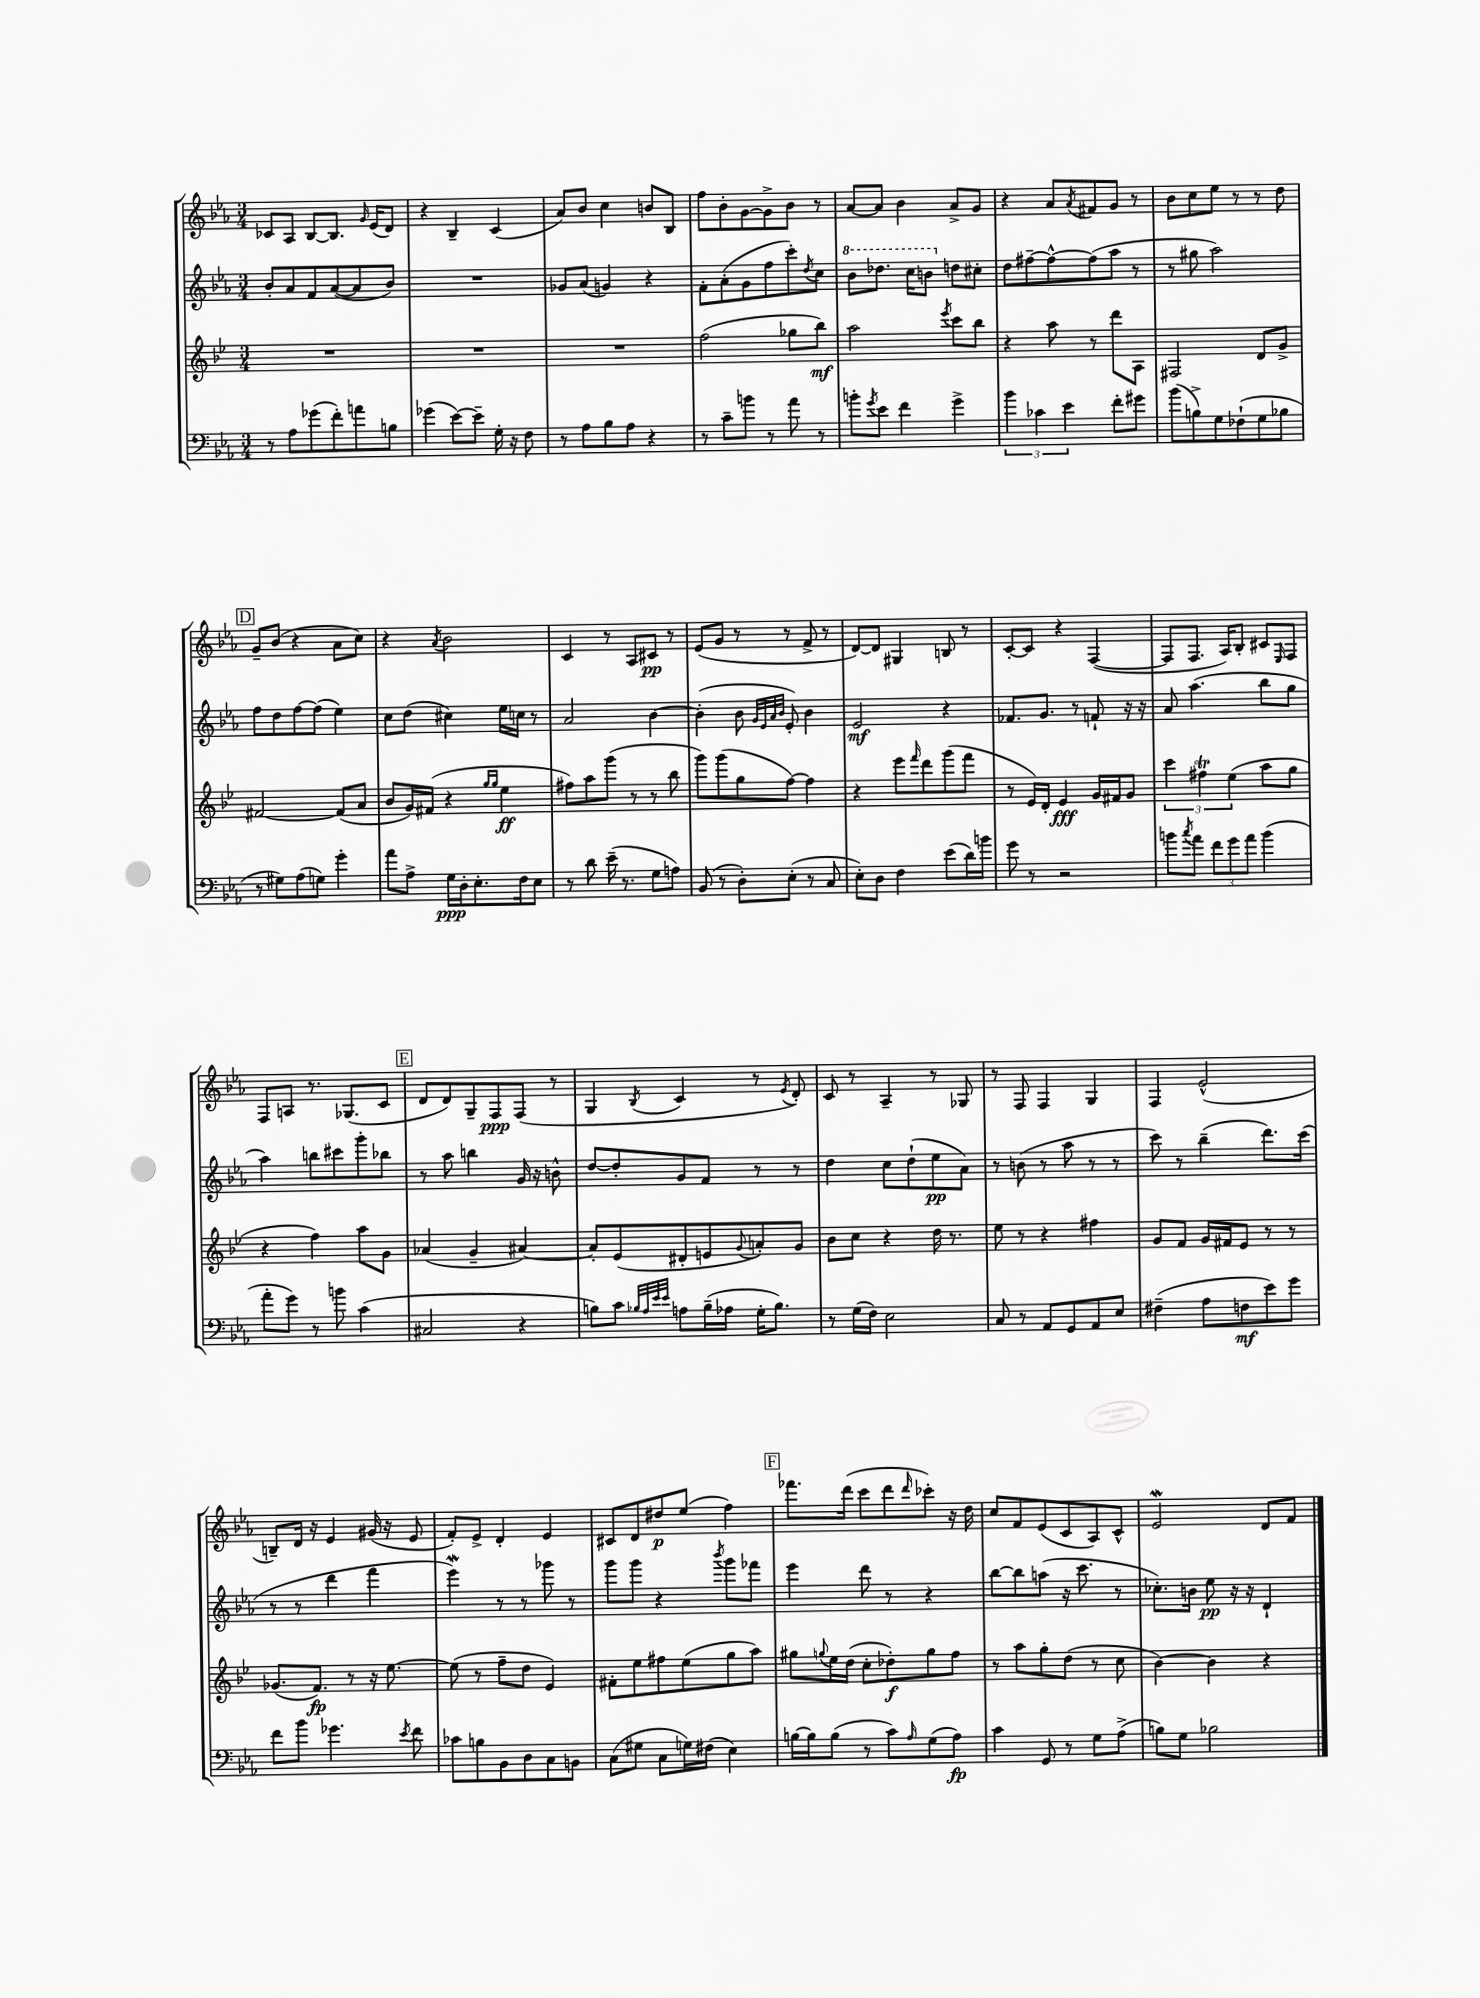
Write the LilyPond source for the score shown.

<<
\new StaffGroup <<
\new Staff = "s0" {
    \clef treble \key ees \major \numericTimeSignature \time 3/4
    ces'8 aes8 bes8~ bes8. \grace { g'16 } ees'16( d'8) |
    r4 bes4-- c'4( |
    aes'8) bes'8 c''4 b'8 bes8 |
    f''8 bes'8-. g'8~ g'8-> bes'8 r8 |
    aes'8~ aes'8 bes'4 aes'8-> g'8 |
    r4 aes'8 \acciaccatura { aes'8 } fis'8 g'8 r8 |
    bes'8 c''8 ees''8 r8 r8 d''8 |
    \mark \markup { \box "D" } g'8-- bes'8( r4 aes'8 c''8) |
    r4 \acciaccatura { aes'8 } bes'2 |
    c'4 r8 aes8 cis'8\pp r8 |
    ees'8( g'8 r8 r8 f'8-> r8 |
    d'8~) d'8 gis4 b8 r8 |
    c'8~-. c'8 r4 f4~( |
    f8 f8. aes16) bes8-. cis'8 \grace { ees16 } f8 |
    f8 a8 r8. ges8.( c'8 |
    \mark \markup { \box "E" } d'8 d'8) g8-- f8\ppp f8( r8 |
    g4 \acciaccatura { bes8 } c'4 r8 \acciaccatura { ees'8 } d'8-.) |
    c'8 r8 aes4-- r8 ges8 |
    r8 f8 f4 g4 |
    f4 ees'2-^( |
    b8--) d'16 r16 ees'4 gis'16( r16 ees'8 |
    f'8-.) ees'8-> d'4-. ees'4 |
    cis'8 d'8 dis''8\p ees''8( f''4) |
    \mark \markup { \box "F" } fes'''8. d'''16( c'''8 d'''8 \grace { d'''16 } ces'''8-.) r16 d''16 |
    c''8 f'8 ees'8( c'8 aes8) c'8-^ |
    ees'2\mordent d'8 f'8 \bar "|." |
}
\new Staff = "s1" {
    \clef treble \key ees \major \numericTimeSignature \time 3/4
    bes'8-. aes'8 f'8 aes'8~( aes'8 bes'8) |
    R2. |
    ges'8 aes'8( g'4) r4 |
    f'8-. aes'8-.( g'8 f''8 c'''8-.) \acciaccatura { d''8 } c''8 |
    \ottava #1 bes''8 des'''8. c'''16 b''8 \ottava #0 d''!8 cis''8-. |
    d''8 fis''8~-- fis''8~-^ fis''8( aes''8 r8 |
    r8 gis''8 aes''2) |
    \mark \markup { \box "D" } f''8 d''8 f''8~ f''8( ees''4) |
    c''8 d''8( cis''4) ees''16 c''16 r8 |
    aes'2 bes'4~ |
    bes'4-.( bes'8 \grace { g'32 ees'32 aes'32 bes'32 } ees'8-.) bes'4 |
    ees'2\mf r4 |
    fes'8. g'8. r8 f'8-! r16 r16 |
    aes'8 aes''4.( bes''8 g''8 |
    aes''4) b''8 cis'''8 g'''8-. bes''8 |
    \mark \markup { \box "E" } r8 aes''8 b''4 g'16 r16 b'8-^ |
    d''8~ d''8-. g'8 f'8 r8 r8 |
    d''4 c''8 d''8-!( ees''8\pp aes'8) |
    r8 b'8( r8 aes''8 r8 r8 |
    c'''8) r8 bes''4--( d'''8.) c'''16( |
    r8 r8 d'''4 f'''4 |
    ees'''4\mordent) r8 r8 ges'''8 r8 |
    g'''8 g'''8 r4 \acciaccatura { bes'''8 } g'''8 fes'''8 |
    \mark \markup { \box "F" } ees'''4 d'''8 r8 r4 |
    bes''8~ bes''8 a''8( r16 c'''8. r8 |
    ces''8.-.) b'16 ees''8\pp r16 r16 d'4-! \bar "|." |
}
\new Staff = "s2" {
    \clef treble \key bes \major \numericTimeSignature \time 3/4
    R2. |
    R2. |
    R2. |
    f''2( ges''8 bes''8\mf) |
    a''2 \acciaccatura { ees'''8 } c'''8 bes''8 |
    r4 a''8 r8 d'''8 a8 |
    fis2 d'8 g'8-> |
    \mark \markup { \box "D" } fis'2~ fis'8( a'8 |
    bes'8 g'16) fis'16( r4 \grace { g''16 g''16 } ees''4\ff |
    fis''8) a''8 g'''8( r8 r8 bes''8 |
    g'''8) g'''8( g''8 f''8~) f''4 |
    r4 ees'''8 \grace { f'''16 } d'''8 g'''8( f'''8 |
    r8 ees'16) d'16-. ees'4\fff g'16 fis'16 g'8 |
    \tuplet 3/2 { c'''4 fis''4\trill ees''4( } a''8 g''8 |
    r4 f''4) a''8 g'8 |
    \mark \markup { \box "E" } aes'4( g'4-- ais'4~) |
    ais'8-. ees'8( dis'8-. e'8 \appoggiatura { g'8 } a'8-.) g'8 |
    bes'8 c''8 r4 d''16 r8. |
    ees''8 r8 r4 fis''4 |
    g'8 f'8 g'16 fis'16 ees'8 r8 r8 |
    ges'8.( f'8.\fp) r8 r16 ees''8.~ |
    ees''8( r8 f''8-- d''8 ees'4) |
    fis'8-. ees''8 fis''8 ees''8( g''8 a''8) |
    \mark \markup { \box "F" } gis''8 \appoggiatura { g''8 } ees''16 d''16( c''8-. des''8-.\f) g''8 f''8 |
    r8 a''8 g''8-. d''8( r8 c''8 |
    bes'4~) bes'4 r4 \bar "|." |
}
\new Staff = "s3" {
    \clef bass \key ees \major \numericTimeSignature \time 3/4
    r8 aes8 ges'8( f'8-.) a'8 b8 |
    ges'4( ees'8~) ees'8-- g16-. r16 f8 |
    r8 aes8 bes8 aes8 r4 |
    r8 c'8-- b'8 r8 aes'8 r8 |
    b'8-. \acciaccatura { g'8 } ees'8 f'4 g'4-> |
    \tuplet 3/2 { bes'4 ces'4 ees'4 } f'8-. gis'8 |
    bes'8( b8->) g8 fes8-!( g8 bes8 |
    \mark \markup { \box "D" } r8 gis8) aes8( g8) g'4-. |
    aes'8 aes8-> g16\ppp d16-. ees8.-. f16 ees8 |
    r8 d'8 ees'16--( r8. g8 a8) |
    bes,8( r8 d8-.) ees8-.( r8 c8 |
    ees8-.) d8 f4 ees'8( d'16) b'16 |
    g'8 r8 r2 |
    b'8 \acciaccatura { c''8 } aes'8 \tuplet 3/2 { f'8 g'8 aes'8 } b'4( |
    aes'8-. g'8) r8 b'8 c'4( |
    \mark \markup { \box "E" } cis2 r4 |
    b8) c'8 \grace { bes32 aes32 ees'32 ees'32 } a8 bes16--( aes16 g16-. bes8.) |
    r8 g16( f16) ees2 |
    c8 r8 aes,8 g,8 aes,8 ees8 |
    fis4--( aes8 f8\mf ees'8) g'8 |
    f'8 bes'8 ges'4. \acciaccatura { ees'8 } f'8 |
    ces'8 b8 bes,8 d8 c8 b,8 |
    c8( gis8 c8 g16) fis16( ees4) |
    \mark \markup { \box "F" } b16~ b16 b8( r8 c'8) \grace { aes16 } g8( aes8\fp) |
    c'4 g,8 r8 g8 aes8->( |
    b8) g8 bes2 \bar "|." |
}
>>
>>
\layout { \context { \Score \remove "Bar_number_engraver" } }
